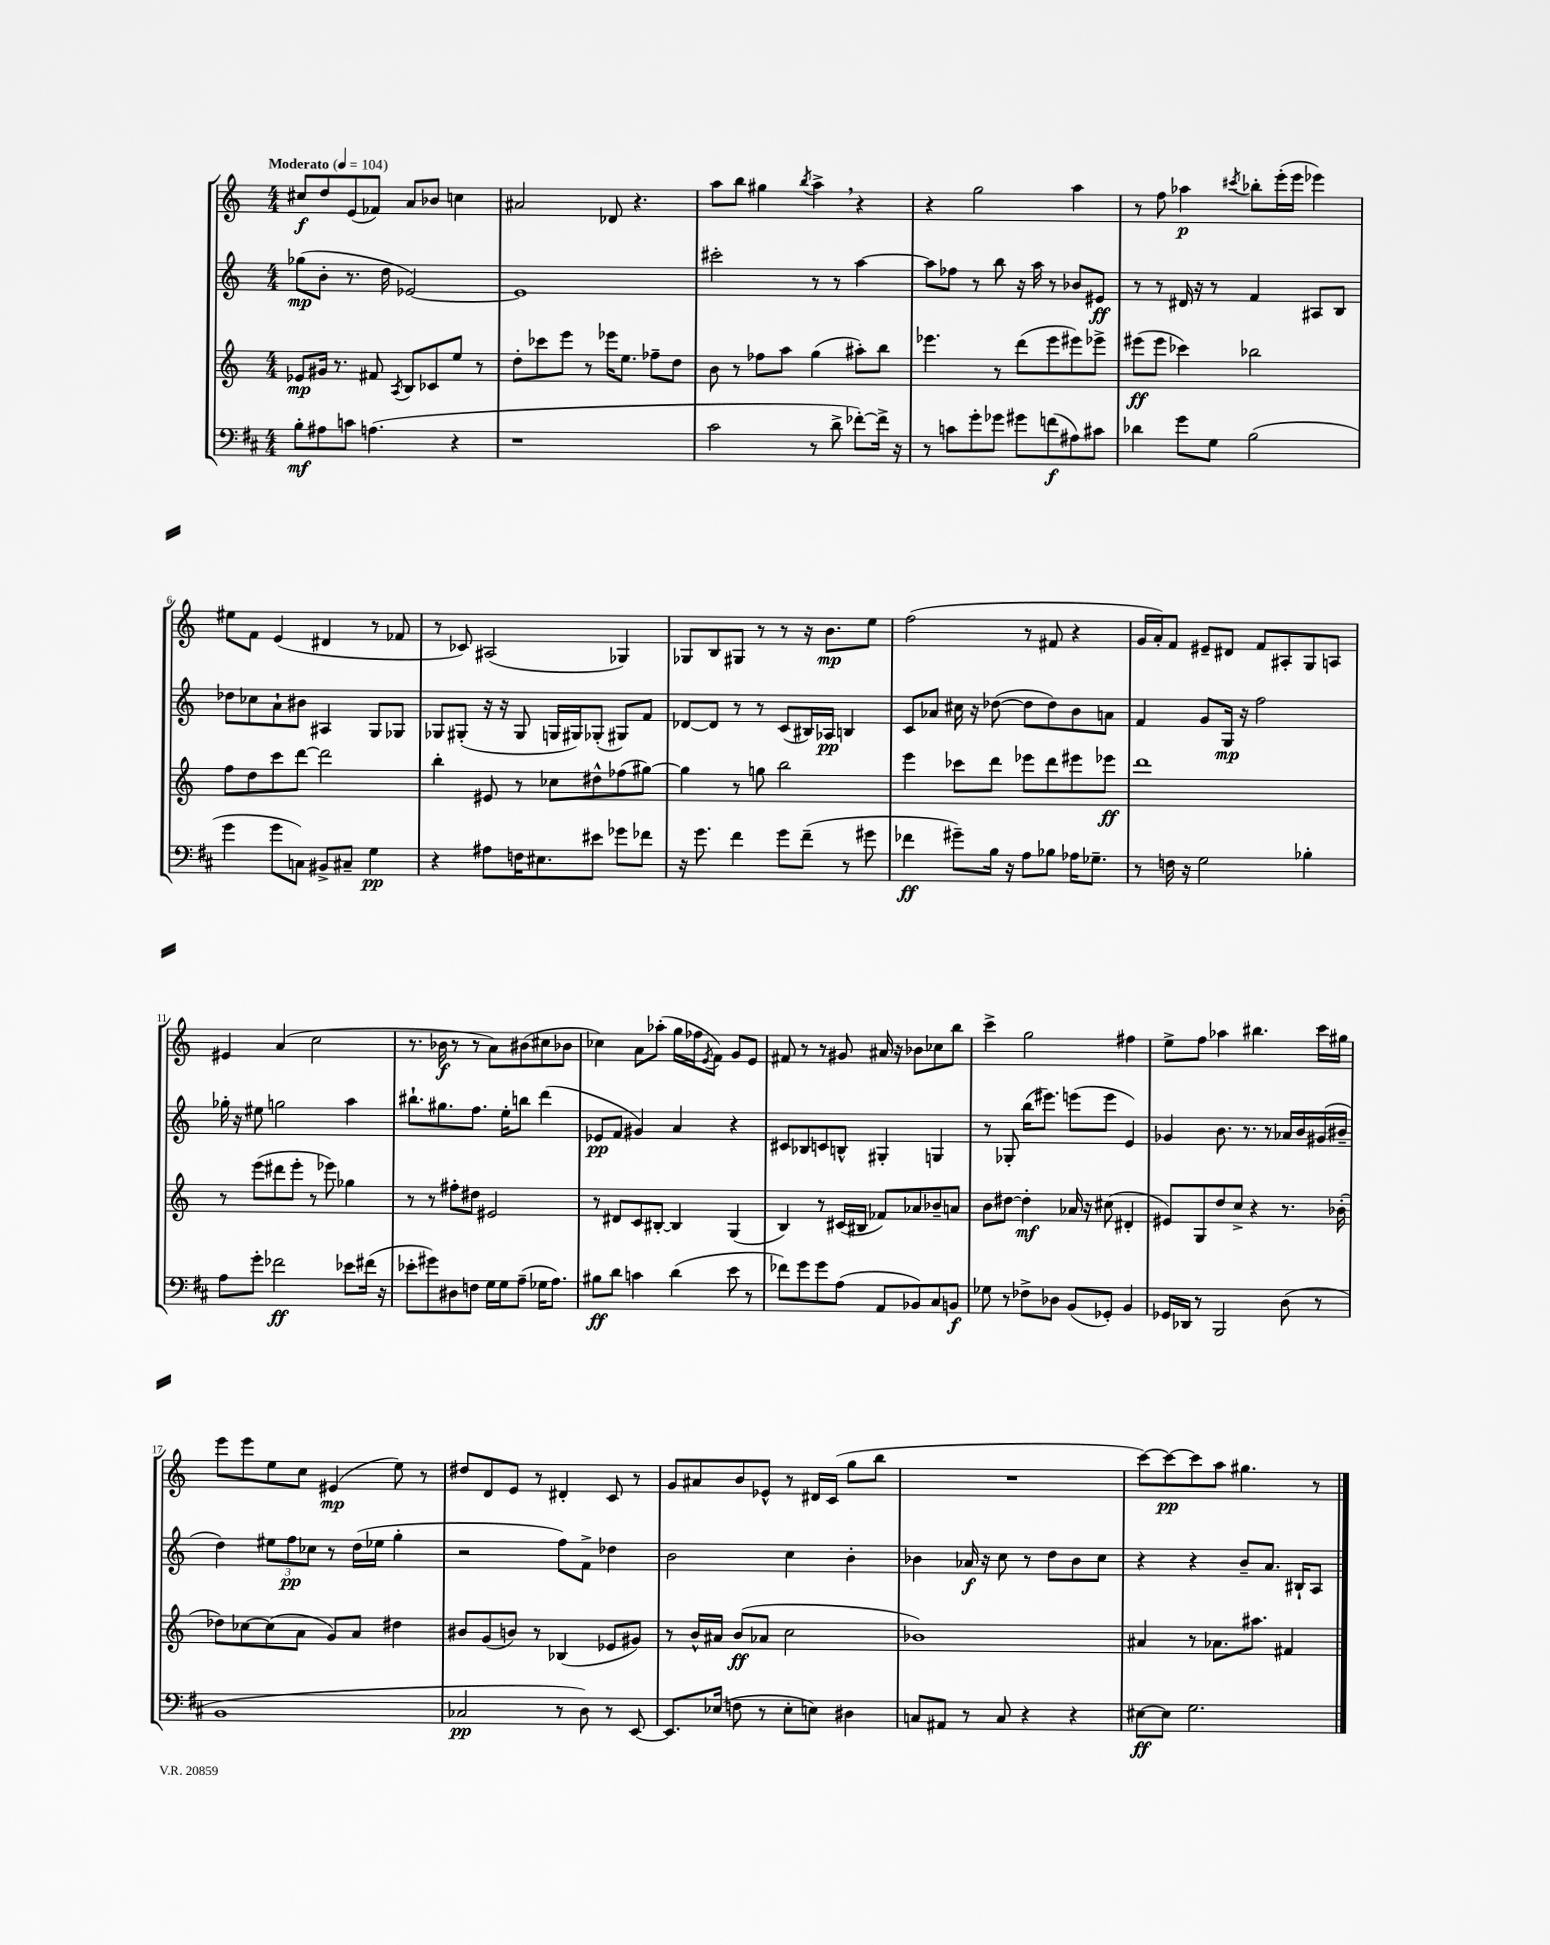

**kern	**dynam	**kern	**dynam	**kern	**dynam	**kern	**dynam
*part4	*part4	*part3	*part3	*part2	*part2	*part1	*part1
*staff4	*staff4	*staff3	*staff3	*staff2	*staff2	*staff1	*staff1
*clefF4	*	*clefG2	*	*clefG2	*	*clefG2	*
*k[f#c#]	*	*k[]	*	*k[]	*	*k[]	*
*M4/4	*	*M4/4	*	*M4/4	*	*M4/4	*
*MM104	*	*MM104	*	*MM104	*	*MM104	*
=1	=1	=1	=1	=1	=1	=1	=1
!	!	!	!	!	!	!LO:TX:a:B:t=Moderato	!
8B'\L	mf	8e-X/L	mp	(8gg-X\L	mp	8cc#X/L	f
8A#X\	.	16g#X/Jk	.	8b'\J	.	8dd/	.
.	.	8.r	.	.	.	.	.
8cn\J	.	.	.	8.r	.	(8e/	.
(4.An\	.	8f#X/	.	.	.	8f-X/J)	.
.	.	.	.	16dd\	.	.	.
.	.	8qA/	.	.	.	.	.
.	.	8B/L	.	[2e-X/)	.	8a/L	.
.	.	8c-X/	.	.	.	8b-X/J	.
4r	.	8ee/J	.	.	.	4ccn\	.
.	.	8r	.	.	.	.	.
=2	=2	=2	=2	=2	=2	=2	=2
1r	.	8dd'\L	.	1e-]	.	2a#X/	.
.	.	8ccc-X\	.	.	.	.	.
.	.	8eee\J	.	.	.	.	.
.	.	8r	.	.	.	.	.
.	.	16eee-X\KL	.	.	.	8d-X/	.
.	.	8.ee\J	.	.	.	.	.
.	.	.	.	.	.	4.r	.
.	.	8ff-X~\L	.	.	.	.	.
.	.	8dd\J	.	.	.	.	.
=3	=3	=3	=3	=3	=3	=3	=3
2c#\	.	8b\	.	2ccc#X'\	.	8aa\L	.
.	.	8r	.	.	.	8bb\J	.
.	.	8ff-X\L	.	.	.	4gg#X\	.
.	.	8aa\J	.	.	.	.	.
.	.	.	.	.	.	8qbb/	.
8r	.	(4gg\	.	8r	.	4aa^,\	.
8d^\	.	.	.	8r	.	.	.
[8f-X'\L)	.	8aa#X'\L)	.	[4aa\	.	4r	.
16f-^\Jk]	.	8bb\J	.	.	.	.	.
16r	.	.	.	.	.	.	.
=4	=4	=4	=4	=4	=4	=4	=4
8r	.	4.eee-X\	.	8aa\L]	.	4r	.
8cn\L	.	.	.	8ff-X\J	.	.	.
8g'\	.	.	.	8r	.	2gg\	.
8g-X\J	.	8r	.	8bb\	.	.	.
8g#X\L	.	(8ddd\L	.	16r	.	.	.
.	.	.	.	16aa\	.	.	.
(8fn\	f	8eee-\	.	8r	.	.	.
8A#X\)	.	8eee#X\)	.	8b-X/L	.	4aa\	.
8c#X\J	.	8eee-X^\J	.	8e#X/J	ff	.	.
=5	=5	=5	=5	=5	=5	=5	=5
4d-X\	.	(8eee#X\L	ff	8r	.	8r	.
.	.	8eee#\J	.	8r	.	8ff\	.
8g\L	.	4ccc-X\)	.	16d#X/	.	4aa-X\	p
.	.	.	.	16r	.	.	.
8G\J	.	.	.	8r	.	.	.
.	.	.	.	.	.	8qccc#X/	.
(2B\	.	2bb-X\	.	4f/	.	8bb-X'\L	.
.	.	.	.	.	.	(16eee'\L	.
.	.	.	.	.	.	16eee\JJ	.
.	.	.	.	8A#X/L	.	4eee-X\)	.
.	.	.	.	8B/J	.	.	.
!!LO:LB:g=z
=6	=6	=6	=6	=6	=6	=6	=6
4g\	.	8ff\L	.	8dd-X\L	.	8ee#X\L	.
.	.	8dd\	.	8cc-X\	.	8f\J	.
8g\L	.	8ccc\	.	8a`\	.	(4e/	.
8Cn\J)	.	[8ddd\J	.	8b#X\J	.	.	.
8BB#X^/L	.	2ddd\]	.	4A#X/	.	4d#X/	.
8C#X~/J	.	.	.	.	.	.	.
4G\	pp	.	.	8G/L	.	8r	.
.	.	.	.	8G-X/J	.	8f-X/	.
=7	=7	=7	=7	=7	=7	=7	=7
4r	.	4bb'\	.	8G-X/L	.	8r	.
.	.	.	.	(8G#X'/J	.	8c-X/)	.
8A#X\L	.	8e#X/	.	16r	.	(2A#X/	.
.	.	.	.	16r	.	.	.
16Fn\K	.	8r	.	8G#/	.	.	.
8.E#X\	.	.	.	.	.	.	.
.	.	8cc-X\L	.	16Gn/LL	.	.	.
.	.	.	.	16G#X/J)	.	.	.
8e#X\J	.	8dd#X^^\	.	(8G-X'/J	.	.	.
8g-X\L	.	(8ff-X\	.	8G#X/L)	.	4G-X/)	.
8f-X\J	.	[8gg#X\J)	.	8f/J	.	.	.
=8	=8	=8	=8	=8	=8	=8	=8
16r	.	4gg#\]	.	[8d-X/L	.	8G-X/L	.
8.g\	.	.	.	.	.	.	.
.	.	.	.	8d-/J]	.	8B/	.
4f#\	.	8r	.	8r	.	8G#X/J	.
.	.	8ggn\	.	8r	.	8r	.
8g\L	.	2bb\	.	(8c/L	.	8r	.
(8f#~\J	.	.	.	16B#X/L)	.	16r	.
.	.	.	.	16A-X/JJ	pp	8.b\L	mp
8r	.	.	.	4Bn/	.	.	.
8g#X\	.	.	.	.	.	8ee\J	.
=9	=9	=9	=9	=9	=9	=9	=9
4f-X\	ff	4eee\	.	8c/L	.	(2ff\	.
.	.	.	.	8a-X/J	.	.	.
8g#X~\L)	.	8ccc-X\L	.	16cc#X\	.	.	.
.	.	.	.	16r	.	.	.
16B\Jk	.	8ddd\J	.	([8dd-X\	.	.	.
16r	.	.	.	.	.	.	.
8A\L	.	8eee-X\L	.	8dd-\L]	.	8r	.
8B-X\J	.	8ddd\	.	8dd-\)	.	8f#X/	.
16A-X\KL	.	8eee#X\	.	8b\	.	4r	.
8.G-X~\J	.	.	.	.	.	.	.
.	.	8eee-X\J	ff	8an\J	.	.	.
=10	=10	=10	=10	=10	=10	=10	=10
8r	.	1ddd	.	4f/	.	16g/LL	.
.	.	.	.	.	.	16a'/J)	.
16Fn\	.	.	.	.	.	8f/J	.
16r	.	.	.	.	.	.	.
2G\	.	.	.	8g/L	.	8e#X~/L	.
.	.	.	.	16G/Jk	mp	8d#X/J	.
.	.	.	.	16r	.	.	.
.	.	.	.	2ff\	.	8f/L	.
.	.	.	.	.	.	8A#X'/	.
4B-X'\	.	.	.	.	.	8G/	.
.	.	.	.	.	.	8An/J	.
!!LO:LB:g=z
=11	=11	=11	=11	=11	=11	=11	=11
8A\L	.	8r	.	16gg-X'\	.	4e#X/	.
.	.	.	.	16r	.	.	.
8g'\J	.	(8eee\L	.	8ee#X\	.	.	.
2f-X\	ff	8ddd#X\	.	2ggn\	.	(4a/	.
.	.	8eee'\J	.	.	.	.	.
.	.	8r	.	.	.	2cc\	.
.	.	8eee-X\)	.	.	.	.	.
8e-X\L	.	4gg-X\	.	4aa\	.	.	.
(16f#X\Jk	.	.	.	.	.	.	.
16r	.	.	.	.	.	.	.
=12	=12	=12	=12	=12	=12	=12	=12
8e-X'\L	.	8r	.	8.bb#X`\L	.	8.r	.
8g#X\)	.	8r	.	.	.	.	.
.	.	.	.	8.gg#X\	.	16b-X\	f
8D#X\	.	8ff#X'\L	.	.	.	8r	.
8Fn\J	.	8dd#X\J	.	8.ff\J	.	8r	.
16G\LL	.	2e#X/	.	.	.	8a\L)	.
16G\J	.	.	.	16ee'\KL	.	.	.
(8A~\J	.	.	.	8bbn\J	.	(8b#X\	.
16G-X\KL	.	.	.	(4ddd\	.	8cc#X\	.
8.A\J)	.	.	.	.	.	.	.
.	.	.	.	.	.	8b-X\J	.
=13	=13	=13	=13	=13	=13	=13	=13
8B#X\L	ff	8r	.	8e-X/L	pp	4cc-X\)	.
8d\J	.	8d#X/L	.	8f/J	.	.	.
4cn\	.	8c/	.	4g#X/)	.	8a\L	.
.	.	[8B#X'/J	.	.	.	(8aa-X'\J	.
(4d\	.	4B#/]	.	4a/	.	16gg\LL	.
.	.	.	.	.	.	16ff-X\J	.
.	.	.	.	.	.	8qe/	.
.	.	.	.	.	.	8f\J)	.
8e\	.	(4G/	.	4r	.	8g/L	.
8r	.	.	.	.	.	8e/J	.
=14	=14	=14	=14	=14	=14	=14	=14
8f-X\L)	.	4B/)	.	8c#X/L	.	8f#X/	.
8g\	.	.	.	8B-X/	.	8r	.
8g\	.	8r	.	8cn/	.	8r	.
(8A\J	.	(16c#X/LL	.	8Bn^^/J	.	8g#X/	.
.	.	16B#X/JJ	.	.	.	.	.
8AA/L	.	8f-X/L)	.	4G#X'/	.	16a#X/	.
.	.	.	.	.	.	16r	.
8BB-X/)	.	8a-X/	.	.	.	8b-X\L	.
8C#/	.	8b-X~/	.	4Gn/	.	8cc-X\	.
8BBn/J	f	8an/J	.	.	.	8bb\J	.
=15	=15	=15	=15	=15	=15	=15	=15
8G-X\	.	8b\L	.	8r	.	4ccc^\	.
8r	.	[8dd#X\J	.	8G-X'/	.	.	.
8F-X^\L	.	4dd#'\]	mf	(16bb\KL	.	2gg\	.
.	.	.	.	8.eee#X\J)	.	.	.
8D-X\J	.	.	.	.	.	.	.
(8BB/L	.	16a-X/	.	(8eeen\L	.	.	.
.	.	16r	.	.	.	.	.
8GG-X'/J)	.	(8cc#X\	.	8eee\J	.	.	.
4BB/	.	4d#X'/	.	4e/)	.	4ff#X\	.
=16	=16	=16	=16	=16	=16	=16	=16
16GG-X/LL	.	8e#X/L)	.	4g-X/	.	8ee^\L	.
16DD-X/JJ	.	.	.	.	.	.	.
8r	.	8G/	.	.	.	8ff\J	.
2BBB/	.	8dd/	.	8.b\	.	4aa-X\	.
.	.	8cc^/J	.	.	.	.	.
.	.	.	.	8.r	.	.	.
.	.	4r	.	.	.	4.bb#X\	.
.	.	.	.	8r	.	.	.
(8D\	.	8.r	.	16a-X/LL	.	.	.
.	.	.	.	16b/	.	.	.
8r	.	.	.	(16g#X/	.	16ccc\LL	.
.	.	(16b-X'\	.	16b#X~/JJ	.	16gg#X\JJ	.
!!LO:LB:g=z
=17	=17	=17	=17	=17	=17	=17	=17
1BB	.	8dd-X\L)	.	4dd\)	.	8eee\L	.
.	.	[8cc-X\	.	.	.	8eee\	.
.	.	(8cc-\]	.	12ee#X\L	.	8ee\	.
.	.	.	.	12ff\	pp	.	.
.	.	8a\J	.	.	.	8cc\J	.
.	.	.	.	12cc-X\J	.	.	.
.	.	8g/L)	.	8r	.	(4e#X/	mp
.	.	8a/J	.	(16dd\LL	.	.	.
.	.	.	.	16ee-X\JJ	.	.	.
.	.	4dd#X\	.	4gg'\	.	8ee\)	.
.	.	.	.	.	.	8r	.
=18	=18	=18	=18	=18	=18	=18	=18
2C-X/	pp	8b#X/L	.	2r	.	8dd#X/L	.
.	.	(8g/	.	.	.	8d/	.
.	.	8bn/J)	.	.	.	8e/J	.
.	.	8r	.	.	.	8r	.
8r	.	(4B-X/	.	8ff\L)	.	4d#X'/	.
8D\)	.	.	.	8f^\J	.	.	.
8r	.	8e-X/L	.	4dd-X\	.	8c/	.
[8EE/	.	8g#X/J)	.	.	.	8r	.
=19	=19	=19	=19	=19	=19	=19	=19
8.EE/L]	.	8r	.	2b\	.	8g/L	.
.	.	16b^^/LL	.	.	.	8a#X/	.
(16E-X/Jk	.	16a#X/JJ	.	.	.	.	.
8Fn\	.	(8b/L	ff	.	.	8b/	.
8r	.	8a-X/J	.	.	.	8e-X^^/J	.
8E-'\L	.	2cc\	.	4cc\	.	8r	.
8En\J)	.	.	.	.	.	16d#X/LL	.
.	.	.	.	.	.	(16c/JJ	.
4D#X\	.	.	.	4b'\	.	8gg\L	.
.	.	.	.	.	.	8bb\J	.
=20	=20	=20	=20	=20	=20	=20	=20
8Cn/L	.	1b-X)	.	4b-X\	.	1r	.
8AA#X/J	.	.	.	.	.	.	.
8r	.	.	.	16a-X/	f	.	.
.	.	.	.	16r	.	.	.
8C/	.	.	.	8cc\	.	.	.
4r	.	.	.	8r	.	.	.
.	.	.	.	8dd\L	.	.	.
4r	.	.	.	8b-\	.	.	.
.	.	.	.	8cc\J	.	.	.
=21	=21	=21	=21	=21	=21	=21	=21
[8E#X\L	ff	4a#X/	.	4r	.	[8ccc\L)	.
8E#\J]	.	.	.	.	.	8ccc\_	pp
2.G\	.	8r	.	4r	.	8ccc\]	.
.	.	8.a-X\L	.	.	.	8aa\J	.
.	.	.	.	8b~/L	.	4.gg#X\	.
.	.	8.aa#X\J	.	.	.	.	.
.	.	.	.	8.a/J	.	.	.
.	.	4f#X/	.	.	.	.	.
.	.	.	.	16B#X`/KL	.	.	.
.	.	.	.	8A/J	.	8r	.
==	==	==	==	==	==	==	==
*-	*-	*-	*-	*-	*-	*-	*-
